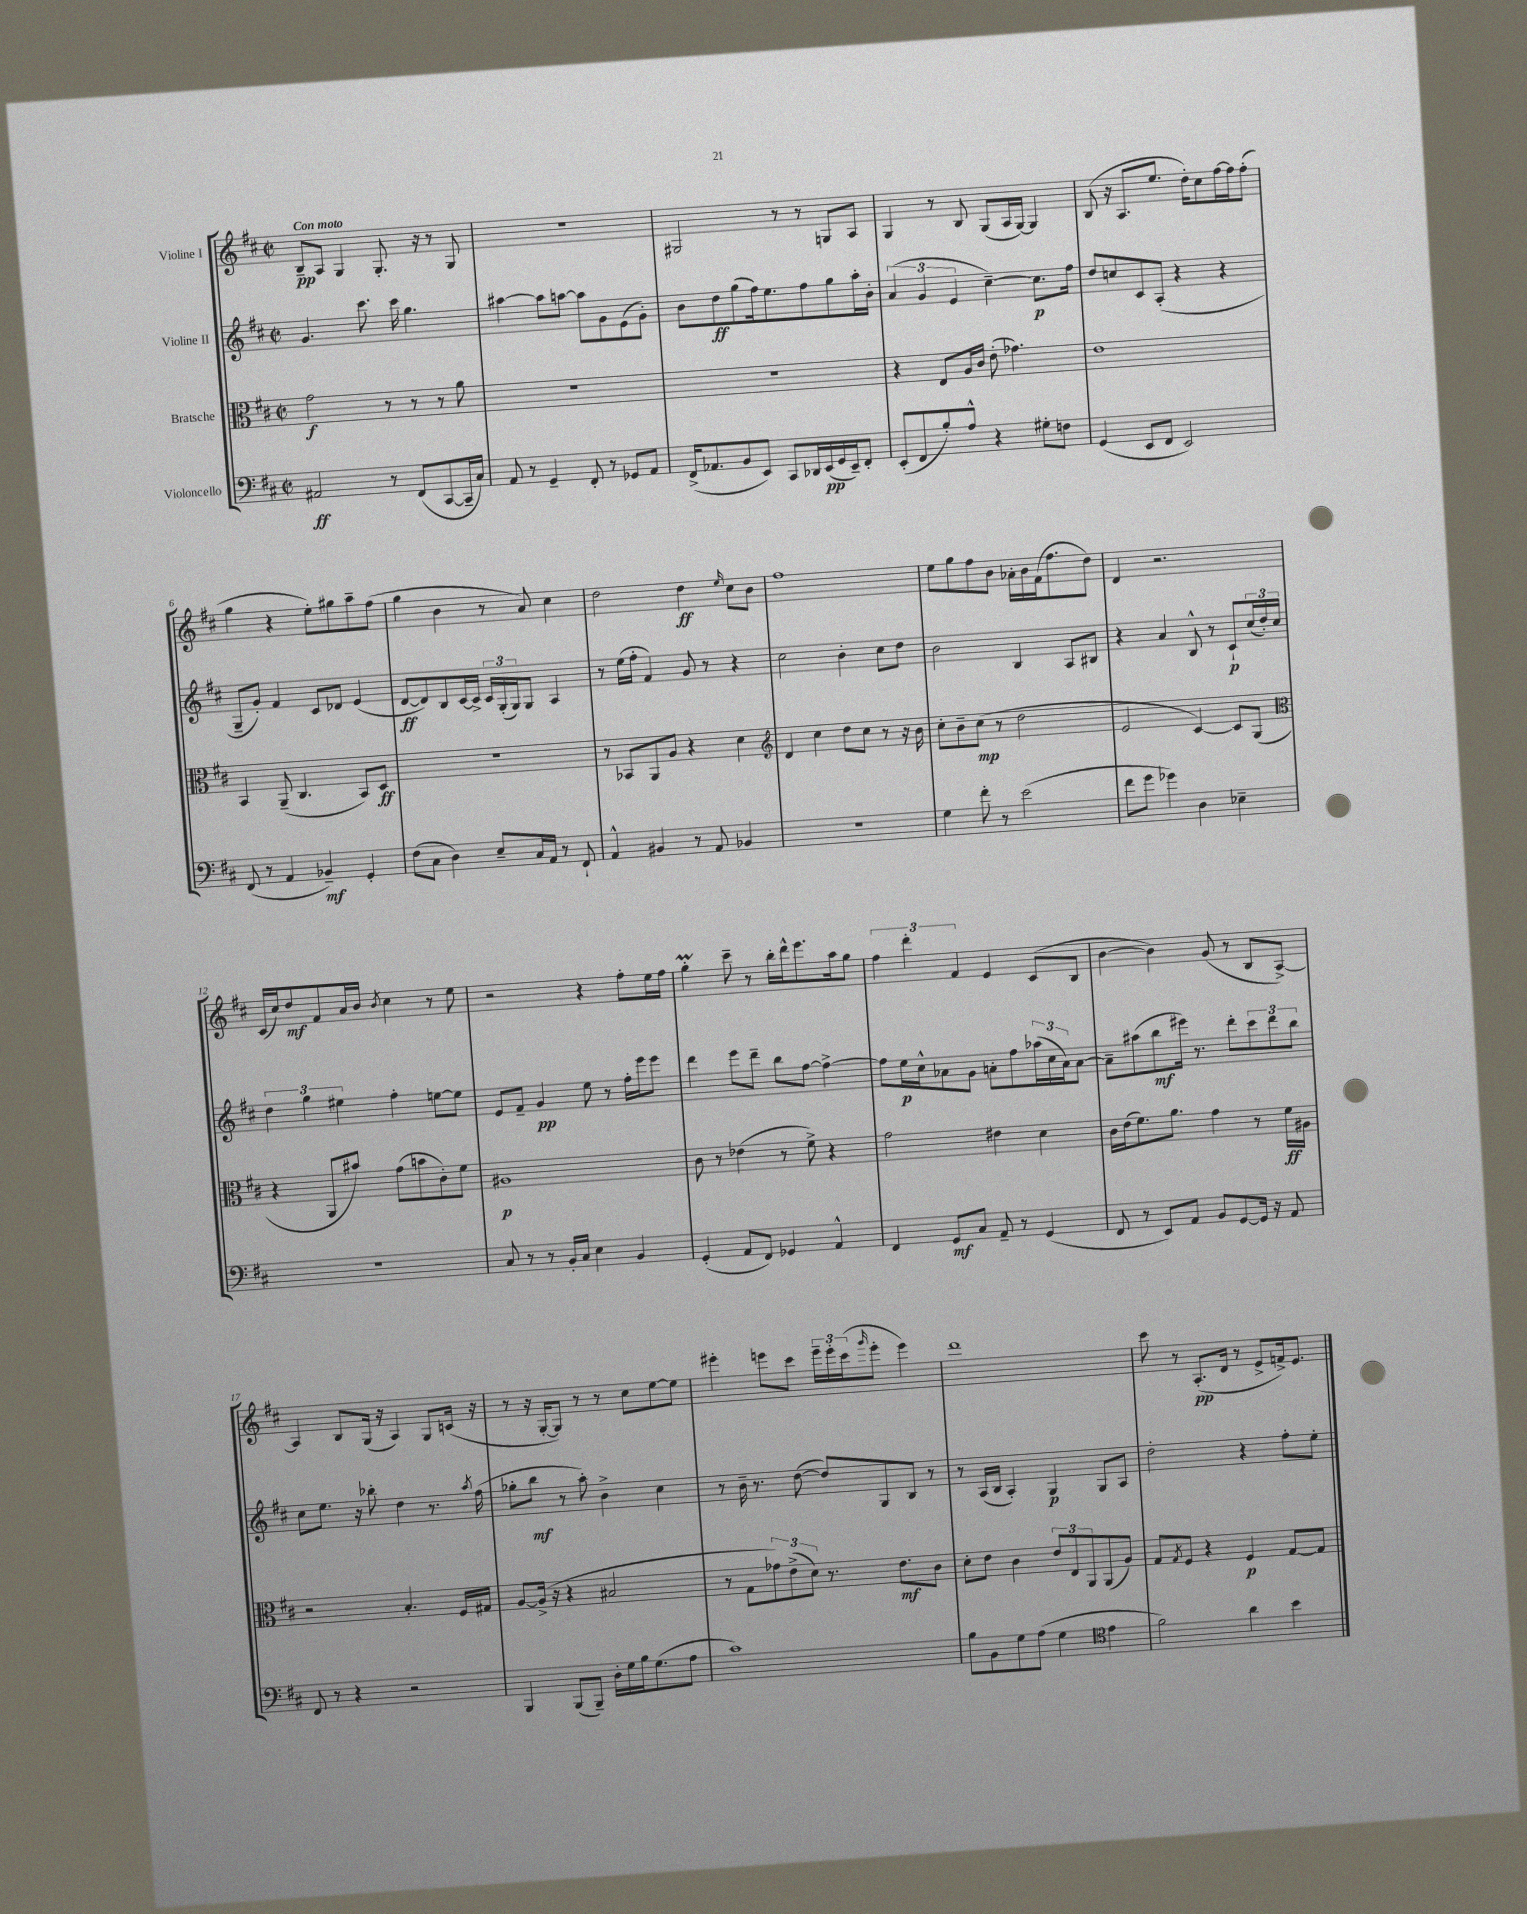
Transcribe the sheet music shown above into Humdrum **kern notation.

**kern	**kern	**kern	**kern
*staff4	*staff3	*staff2	*staff1
*clefF4	*clefC3	*clefG2	*clefG2
*k[f#c#]	*k[f#c#]	*k[f#c#]	*k[f#c#]
*M2/2	*M2/2	*M2/2	*M2/2
*met(c|)	*met(c|)	*met(c|)	*met(c|)
2AA#	2g	4.g	8B~
.	.	.	8A
.	.	.	4G
.	.	8.ccc#	.
8r	8r	.	8.G'
.	.	16ccc#	.
(8FF#	8r	4.gg	.
.	.	.	16r
[8CC#	8r	.	8r
16CC#~]	8a	.	8G
16C#)	.	.	.
=	=	=	=
8AA	1r	[4aa#	1r
8r	.	.	.
4GG~	.	8aa#]	.
.	.	[8aa	.
8FF#'	.	8aa]	.
8r	.	8g	.
8GG-	.	(8e	.
8AA	.	8g')	.
=	=	=	=
(16FF#^	1r	8b	2G#
8.AA-	.	.	.
.	.	8dd	.
8BB	.	(8gg	.
8EE)	.	16ff#)	.
.	.	8.ee	.
8CC#	.	.	8r
16DD-	.	8ff#	8r
(16EE	.	.	.
16GG	.	8gg	8G
16EE~)	.	.	.
8FF#'	.	16aa'	8A
.	.	16b'	.
=	=	=	=
(8EE'	4r	(6a	4G
8FF#	.	.	.
.	.	6g	.
8B')	8E	.	8r
.	.	6e	.
8A^^	16A	.	8B
.	16c#	.	.
4r	(8e'	[4cc#~)	(8G
.	4.g-)	.	16A
.	.	.	[16G)
8G#'	.	8.cc#]	4G]
8F	.	.	.
.	.	16ff#	.
=	=	=	=
(4GG	1e	8dd	(8B
.	.	8cc	16r
.	.	.	8.A
8EE	.	8c#	.
8FF#	.	(8A'	8.ee
2EE)	.	4r	.
.	.	.	16dd')
.	.	.	8cc#
.	.	4r	[16ff#
.	.	.	16ff#]
.	.	.	(8ff#'
=	=	=	=
(8FF#	4BB	8G~	4gg
8r	.	8g')	.
4AA	(8AA~	4f#	4r
.	4.C#	.	.
4BB-~)	.	8c#	8ee')
.	.	8d-	8gg#
4GG'	8BB)	(4e	8aa~
.	8D	.	(8ff#
=	=	=	=
(8F#	1r	[8d	4gg
8C#	.	8d])	.
4D)	.	8B	4b
.	.	[16c#	.
.	.	16c#^]	.
8E~	.	24c#	8r
.	.	(24G'	.
.	.	24G)	.
16C#	.	8G	8a)
16AA	.	.	.
8r	.	4A	4cc#
8FF#`	.	.	.
=	=	=	=
4AA^^	8r	8r	2dd
.	8BB-	(16ee	.
.	.	16ff#'	.
4BB#	8AA	4f#)	.
.	8A	.	.
8r	4r	8g	4dd
8AA	.	8r	.
.	.	.	16qqee
4BB-	4d	4r	8cc#
.	.	.	8b
=	=	=	=
*	*clefG2	*	*
1r	4d	2cc#	1ff#
.	4cc#	.	.
.	8dd	4b'	.
.	8cc#	.	.
.	8r	8cc#	.
.	16r	8dd	.
.	16b	.	.
=	=	=	=
4G	8cc#'	2b	8ee
.	8b~	.	8gg
8f#'	(8cc#	.	8ff#
8r	8r	.	8b
(2e	2dd	4B	16a-'
.	.	.	16b
.	.	.	(16f#
.	.	.	8.ff#
.	.	8A	.
.	.	8B#	8dd)
=	=	=	=
8f#	2e	4r	4d
8g	.	.	.
4g-)	.	4a	2.r
4D	[4c#)	8B^^	.
.	.	8r	.
4E-~	8c#]	8c#`	.
.	(8G	(24cc#	.
.	.	24dd')	.
.	.	24cc#	.
=	=	=	=
*	*clefC3	*	*
1r	4r	6dd	(16c#
.	.	.	16cc#)
.	.	.	8dd
.	.	6gg	.
.	8AA	.	8f#
.	.	6ee#	.
.	8b#)	.	16a
.	.	.	16b
.	.	.	8qb
.	(8g	4ff#'	4cc#
.	8b	.	.
.	8c#')	[8ee	8r
.	8f#	8ee]	8ee
=	=	=	=
8C#	1A#	8e	2r
8r	.	8f#~	.
8r	.	4g	.
16BB'	.	.	.
16C#	.	.	.
4E	.	8ee	4r
.	.	8r	.
4BB	.	16ff#'	8ff#'
.	.	16eee	.
.	.	8eee	16ee
.	.	.	16ff#
=	=	=	=
(4GG'	8c#	4ddd	4gg'
.	8r	.	.
8AA	(4e-	8eee	8ccc#~
8FF#)	.	8ddd~	8r
4GG-	8r	8bb	16bb'
.	.	.	16ddd^^
.	8f#^)	[8ff#	8.eee
4AA^^	4r	4ff#^_	.
.	.	.	16aa
.	.	.	8gg
=	=	=	=
4FF#	2g	8ff#]	6ff#
.	.	16ee	.
.	.	.	6ddd'
.	.	16cc#^^	.
8GG	.	8a-	.
.	.	.	6f#
8C#	.	8g	.
8AA~	4e#	8a'	4e
8r	.	8ff#	.
(4GG	4d	(24aa-	(8c#
.	.	24cc#	.
.	.	24a)	.
.	.	[8a	8B
=	=	=	=
8FF#	16c#	8a~]	[4b
.	(16e	.	.
8r	8.f#)	(8aa#	.
8EE)	.	8bb	4b])
.	8.a	.	.
8AA	.	16eee#)	.
.	.	8.r	.
8BB	4g	.	(8g
[8GG	.	8ddd'	8r
16GG]	8r	12ccc#	8B
16r	.	.	.
.	.	12ddd	.
8AA	16f#	.	[8A^)
.	.	12bb	.
.	16A#	.	.
=	=	=	=
8FF#	2r	8cc#	4A]
8r	.	8.ee	.
4r	.	.	8B
.	.	16r	.
.	.	8bb-'	(16G
.	.	.	16r
2r	4.B'	4dd	4A)
.	.	8.r	8G
.	16F#	.	(16c
.	.	8qaa	.
.	16G#	(16ff#	16r
=	=	=	=
4BBB	[8A	8gg-'	8r
.	(16A^]	8bb	16r
.	16r	.	[16G'
(8BBB	4r	8r	8G])
8BBB~)	.	8aa')	8r
16D'	2B#	4b^	8r
16G	.	.	.
16B	.	.	8cc#
(8.G	.	.	.
.	.	4cc#	[8ee
8A	.	.	8ee]
=	=	=	=
1c#)	8r	8r	4eee#'
.	8G	16b~	.
.	.	8.r	.
.	12g-)	.	8eee
.	(12e^	.	.
.	.	([8dd	8ccc#
.	12d)	.	.
.	8.r	8dd])	24eee~
.	.	.	24eee'
.	.	.	(24ccc#
.	.	.	16qqggg
.	.	8G	8eee'
.	8.e	.	.
.	.	8B	4eee)
.	8c#	8r	.
=	=	=	=
8B	8d'	8r	1ddd
8BB	8e	(16A	.
.	.	16B	.
8G	4c#	4A')	.
(8A	.	.	.
4G	12e	4G	.
.	12E	.	.
.	12AA	.	.
*clefC4	*	*	*
4e	(8AA	8G	.
.	8A)	8A	.
=	=	=	=
2f#)	8G	2dd'	8ccc#
.	8qG	.	.
.	8F#	.	8r
.	4r	.	(8.A'
.	.	.	16d
4a	4F#	4r	8r
.	.	.	8e^
4b	[8G	8ff#'	16f^)
.	.	.	8.e
.	8G]	8ee'	.
==	==	==	==
*-	*-	*-	*-
